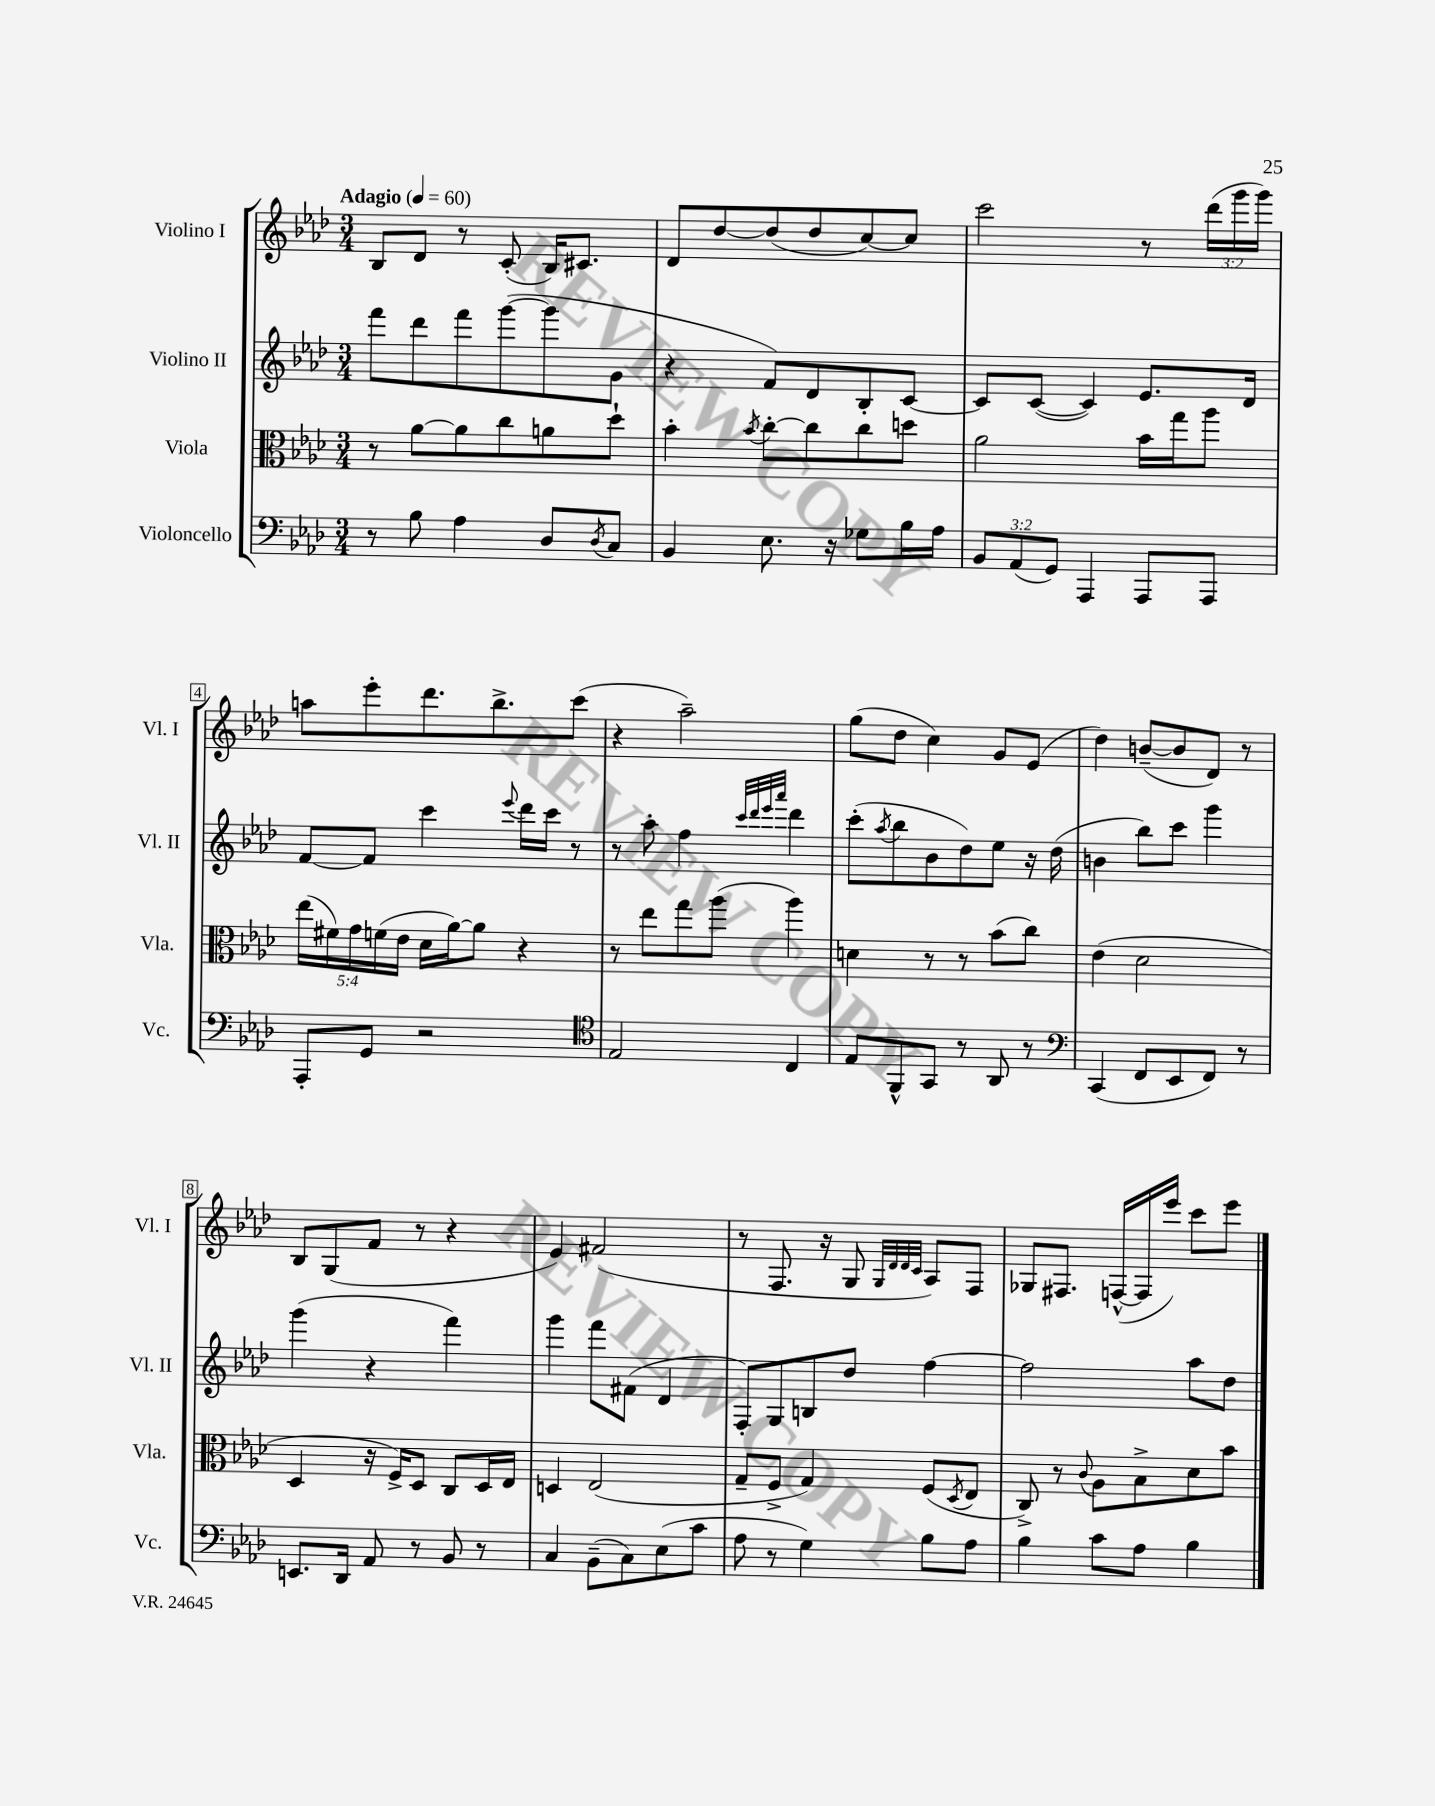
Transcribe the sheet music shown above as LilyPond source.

<<
\new StaffGroup <<
\new Staff = "s0" \with { instrumentName = "Violino I" shortInstrumentName = "Vl. I" } {
    \clef treble \key aes \major \numericTimeSignature \time 3/4 \override Staff.TupletNumber.text = #tuplet-number::calc-fraction-text \tempo "Adagio" 4 = 60
    bes8 des'8 r8 c'8-.( bes16) cis'8. |
    des'8 des''8~ des''8( des''8 c''8~) c''8 |
    c'''2 r8 \tuplet 3/2 { des'''16( g'''16 g'''16) } |
    a''8 ees'''8-. des'''8. bes''8.-> c'''8( |
    r4 aes''2--) |
    g''8( des''8 c''4) g'8 ees'8( |
    des''4) b'8~--( b'8 des'8) r8 |
    bes8 g8( f'8 r8 r4 |
    ees'4) fis'2( |
    r8 f8. r16 g8 \grace { g32 des'32 des'32 c'32 } aes8) f8 |
    ges8 fis8. f16~-^( f16 ees'''16) c'''8 ees'''8 \bar "|." |
}
\new Staff = "s1" \with { instrumentName = "Violino II" shortInstrumentName = "Vl. II" } {
    \clef treble \key aes \major \numericTimeSignature \time 3/4
    f'''8 des'''8 f'''8 g'''8~( g'''8 g'8 |
    r4 f'8) des'8 bes8-. c'8~ |
    c'8 c'8~( c'4) ees'8. des'16 |
    f'8~ f'8 c'''4 \appoggiatura { ees'''8 } des'''16 c'''16 r8 |
    r8 aes''8-. f''4 \grace { c'''32 des'''32 ees'''32 aes'''32 } des'''4 |
    c'''8-.( \acciaccatura { aes''8 } bes''8 bes'8 des''8) ees''8 r16 des''16( |
    b'4 bes''8) c'''8 g'''4 |
    g'''4( r4 f'''4) |
    g'''4 f'''8 fis'8( des'4 |
    f8-.) g8 b8 des''8 f''4~ |
    f''2 aes''8 des''8 \bar "|." |
}
\new Staff = "s2" \with { instrumentName = "Viola" shortInstrumentName = "Vla." } {
    \clef alto \key aes \major \numericTimeSignature \time 3/4 \override Staff.TupletNumber.text = #tuplet-number::calc-fraction-text
    r8 aes'8~ aes'8 c''8 a'8 des''8-! |
    bes'4-. \acciaccatura { bes'8 } c''8~-. c''8 c''8 d''8 |
    aes'2 bes'16 g''16 aes''8 |
    \tuplet 5/4 { ees''16( fis'16) g'16 f'16( ees'16 } des'16 aes'16~) aes'8 r4 |
    r8 ees''8 g''8 aes''8( aes''4) |
    d'4 r8 r8 bes'8( c''8) |
    ees'4( des'2 |
    des4 r16 f16->) des8 c8 des16 ees16 |
    d4 ees2( |
    g8-- f8-> g4) f8( \acciaccatura { des8 } ees8 |
    c8->) r8 \appoggiatura { c'8 } aes8 bes8-> des'8 bes'8 \bar "|." |
}
\new Staff = "s3" \with { instrumentName = "Violoncello" shortInstrumentName = "Vc." } {
    \clef bass \key aes \major \numericTimeSignature \time 3/4 \override Staff.TupletNumber.text = #tuplet-number::calc-fraction-text
    r8 bes8 aes4 des8 \acciaccatura { des8 } c8 |
    bes,4 ees8. r16 ges8 bes16 aes16 |
    \tuplet 3/2 { bes,8 aes,8( g,8) } aes,,4 aes,,8 aes,,8 |
    aes,,8-. g,8 r2 |
    \clef tenor ees2 c4 |
    ees8 f,8-^ g,8 r8 aes,8 r8 |
    \clef bass c,4( f,8 ees,8 f,8) r8 |
    e,8. des,16 aes,8 r8 bes,8 r8 |
    c4 bes,8--( c8) ees8( c'8 |
    aes8 r8 g4) bes8 aes8 |
    bes4 c'8 aes8 bes4 \bar "|." |
}
>>
>>
\layout { \context { \Score \override BarNumber.stencil = #(make-stencil-boxer 0.1 0.3 ly:text-interface::print) } }
